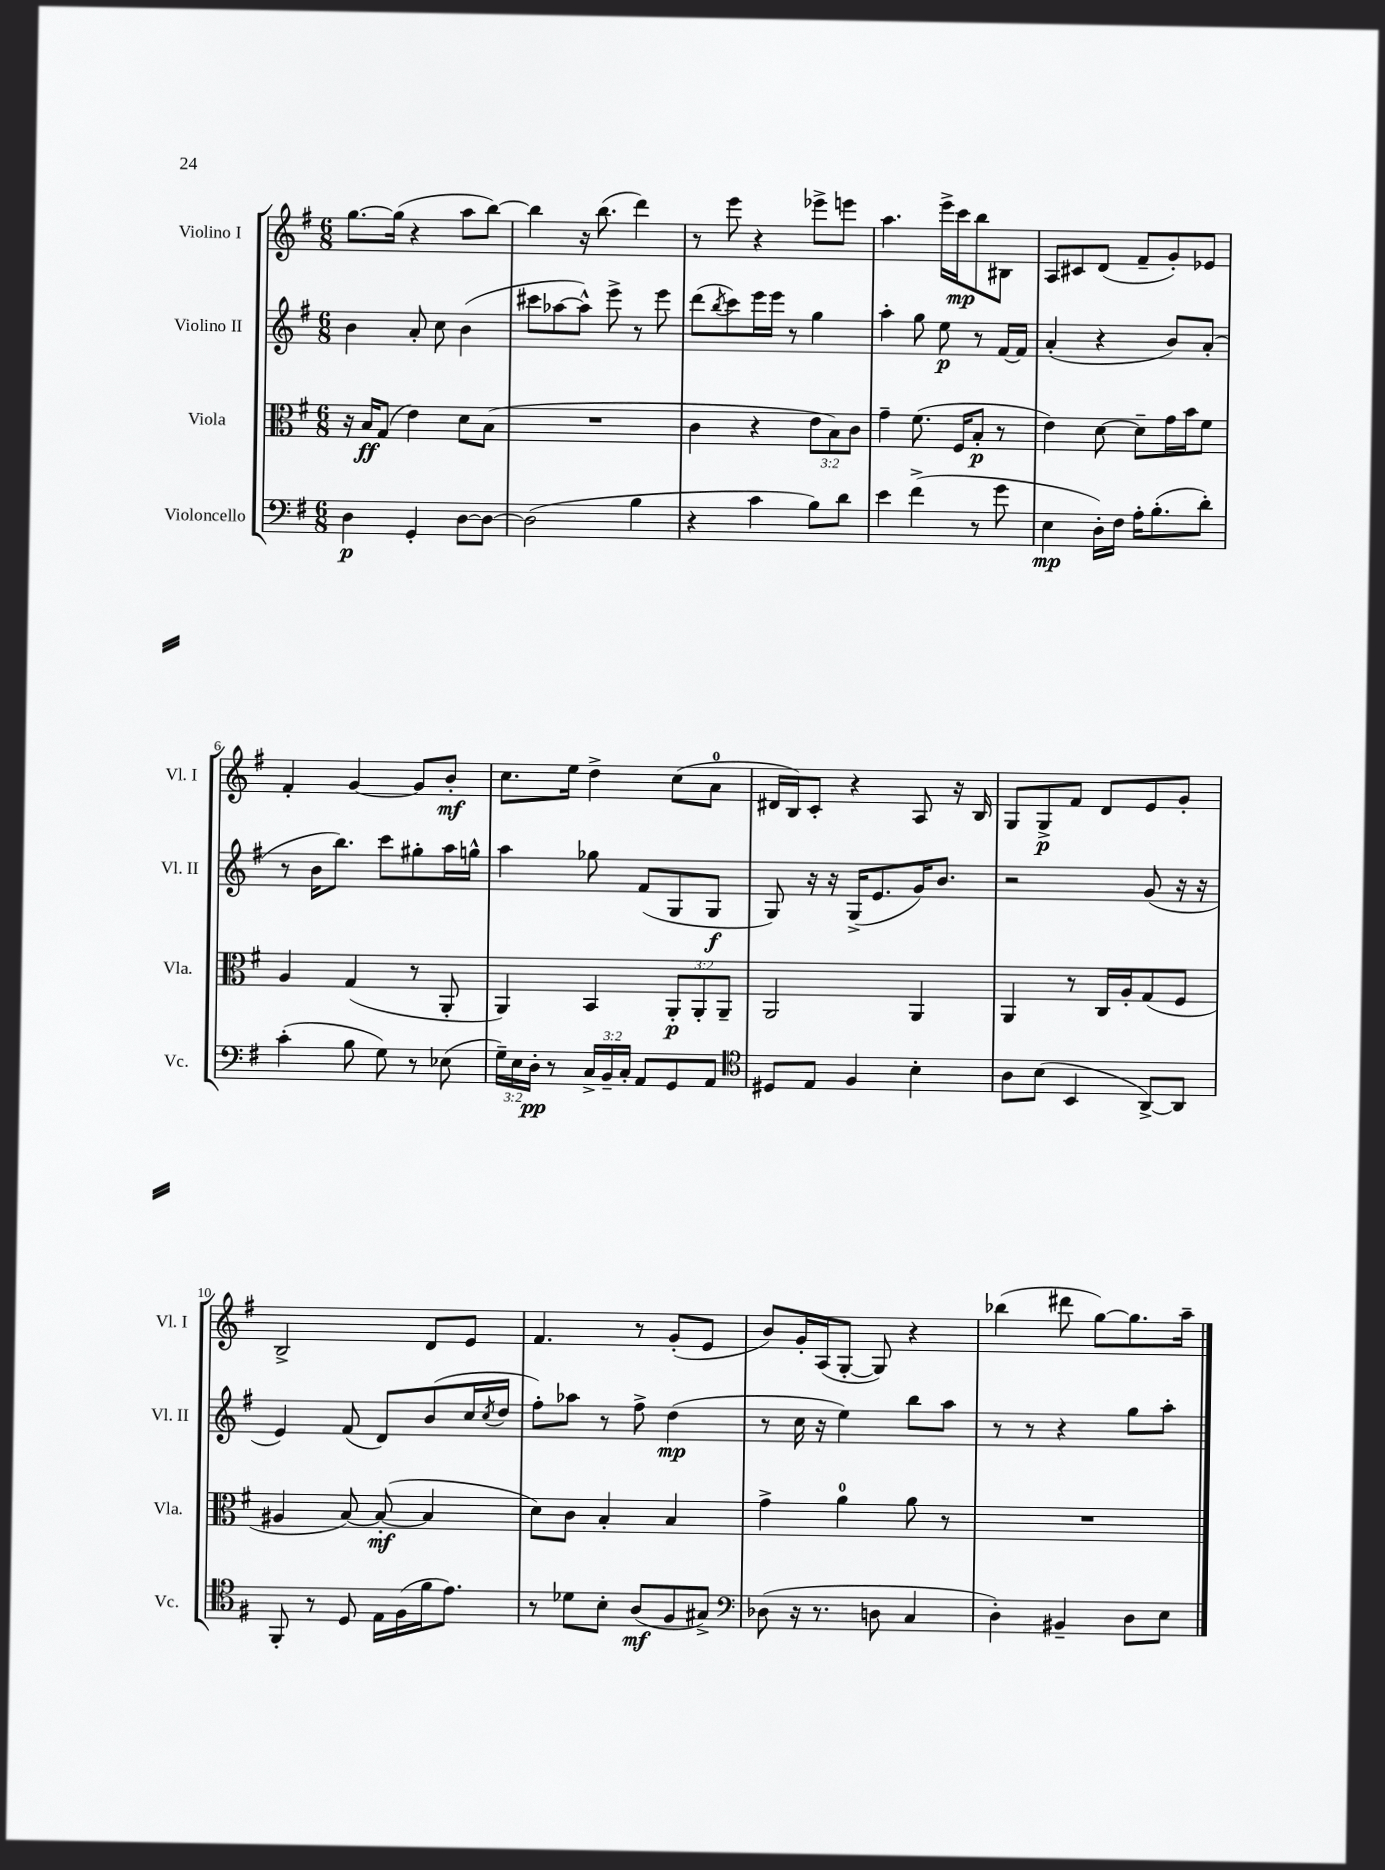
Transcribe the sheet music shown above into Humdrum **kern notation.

**kern	**dynam	**kern	**dynam	**kern	**dynam	**kern	**dynam
*part4	*part4	*part3	*part3	*part2	*part2	*part1	*part1
*staff4	*staff4	*staff3	*staff3	*staff2	*staff2	*staff1	*staff1
*I"Violoncello	*	*I"Viola	*	*I"Violino II	*	*I"Violino I	*
*I'Vc.	*	*I'Vla.	*	*I'Vl. II	*	*I'Vl. I	*
*clefF4	*	*clefC3	*	*clefG2	*	*clefG2	*
*k[f#]	*	*k[f#]	*	*k[f#]	*	*k[f#]	*
*M6/8	*	*M6/8	*	*M6/8	*	*M6/8	*
=1	=1	=1	=1	=1	=1	=1	=1
4D\	p	16r	.	4b\	.	[8.gg\L	.
.	.	16B/KL	ff	.	.	.	.
.	.	(8G/J	.	.	.	.	.
.	.	.	.	.	.	(16gg\Jk]	.
4GG'/	.	4e\)	.	8a'/	.	4r	.
.	.	.	.	8cc\	.	.	.
[8D\L	.	8d\L	.	(4b\	.	8aa\L	.
8D\J_	.	(8B\J	.	.	.	[8bb\J)	.
=2	=2	=2	=2	=2	=2	=2	=2
(2D\]	.	2.r	.	8ccc#X\L	.	4bb\]	.
.	.	.	.	[8aa-X\	.	.	.
.	.	.	.	8aa-^^\J])	.	16r	.
.	.	.	.	.	.	(8.bb\	.
.	.	.	.	8eee^\	.	.	.
4B\	.	.	.	8r	.	4ddd\)	.
.	.	.	.	8eee\	.	.	.
=3	=3	=3	=3	=3	=3	=3	=3
4r	.	4c\	.	(8ddd\L	.	8r	.
.	.	.	.	8qbb/	.	.	.
.	.	.	.	8ccc\)	.	8eee\	.
4c\	.	4r	.	16eee\L	.	4r	.
.	.	.	.	16eee\JJ	.	.	.
.	.	.	.	8r	.	.	.
8B\L)	.	12e\L	.	4gg\	.	8eee-X^\L	.
.	.	12B\)	.	.	.	.	.
8d\J	.	.	.	.	.	8eeen\J	.
.	.	12c\J	.	.	.	.	.
=4	=4	=4	=4	=4	=4	=4	=4
4e\	.	4g~\	.	4aa'\	.	4.aa\	.
(4f#^\	.	(8.f#\	.	8gg\	.	.	.
.	.	.	.	8ee\	p	16eee^\LL	.
.	.	16F#/KL	.	.	.	16ccc\J	mp
8r	.	8B'/J	p	8r	.	8bb\	.
8g\	.	8r	.	[16f#/LL	.	8B#X\J	.
.	.	.	.	16f#/JJ]	.	.	.
=5	=5	=5	=5	=5	=5	=5	=5
4E\	mp	4e\)	.	(4a'/	.	8A/L	.
.	.	.	.	.	.	8c#X/	.
16D'\LL)	.	[8d\	.	4r	.	(8d/J	.
16F#\JJ	.	.	.	.	.	.	.
16A'\KL	.	8d~\L]	.	.	.	8f#~/L	.
(8.B'\	.	.	.	.	.	.	.
.	.	16g\L	.	8b/L)	.	8g'/)	.
.	.	16b\J	.	.	.	.	.
8d'\J)	.	8f#\J	.	(8a'/J	.	8e-X/J	.
!!LO:LB:g=z
=6	=6	=6	=6	=6	=6	=6	=6
(4c'\	.	4A/	.	8r	.	4f#'/	.
.	.	.	.	16b\KL	.	.	.
.	.	.	.	8.bb\J)	.	.	.
8B\	.	(4G/	.	.	.	[4g/	.
8G\)	.	.	.	8ccc\L	.	.	.
8r	.	8r	.	8gg#X'\	.	8g/L]	.
(8E-X\	.	8AA'/	.	16aa\L	.	8b'/J	mf
.	.	.	.	16ggn^^\JJ	.	.	.
=7	=7	=7	=7	=7	=7	=7	=7
24G~\LL)	.	4AA/)	.	4aa\	.	8.cc\L	.
24E\	.	.	.	.	.	.	.
24D'\JJ	pp	.	.	.	.	.	.
8r	.	.	.	.	.	.	.
.	.	.	.	.	.	16ee\Jk	.
24C^/LL	.	4BB/	.	8gg-X\	.	4dd^\	.
24BB~/	.	.	.	.	.	.	.
24C'/JJ	.	.	.	.	.	.	.
8AA/L	.	.	.	(8f#/L	.	.	.
8GG/	.	12AA'/L	p	8G/	.	(8cc\L	.
.	.	12AA'/	.	.	.	.	.
8AA/J	.	.	.	8G/J	f	8a\J	.
.	.	12AA~/J	.	.	.	.	.
=8	=8	=8	=8	=8	=8	=8	=8
*clefC4	*	*	*	*	*	*	*
8D#X/L	.	2AA/	.	8G/)	.	16d#X/LL	.
.	.	.	.	.	.	16B/J)	.
8E/J	.	.	.	16r	.	8c'/J	.
.	.	.	.	16r	.	.	.
4F#/	.	.	.	(16G^/KL	.	4r	.
.	.	.	.	8.e/	.	.	.
4B'\	.	4AA/	.	16g/K)	.	8A/	.
.	.	.	.	8.b/J	.	.	.
.	.	.	.	.	.	16r	.
.	.	.	.	.	.	16B/	.
=9	=9	=9	=9	=9	=9	=9	=9
8A\L	.	4AA/	.	2r	.	8G/L	.
(8B\J	.	.	.	.	.	8G^/	p
4BB/	.	8r	.	.	.	8f#/J	.
.	.	16C/LL	.	.	.	8d/L	.
.	.	16A'/J	.	.	.	.	.
[8AA^/L)	.	(8G/	.	(8g/	.	8e/	.
8AA/J]	.	8F#/J	.	16r	.	8g'/J	.
.	.	.	.	16r	.	.	.
!!LO:LB:g=z
=10	=10	=10	=10	=10	=10	=10	=10
8FF#'/	.	4A#X/	.	4e/)	.	2B^/	.
8r	.	.	.	.	.	.	.
8D/	.	[8B/)	.	(8f#/	.	.	.
16E\LL	.	(8B'/_	mf	8d/L)	.	.	.
(16F#\	.	.	.	.	.	.	.
16f#\J	.	4B/]	.	(8b/	.	8d/L	.
8.e\J)	.	.	.	.	.	.	.
.	.	.	.	16cc/L	.	8e/J	.
.	.	.	.	8qcc/	.	.	.
.	.	.	.	16dd/JJ	.	.	.
=11	=11	=11	=11	=11	=11	=11	=11
8r	.	8d\L)	.	8ff#'\L)	.	4.f#/	.
8d-X\L	.	8c\J	.	8aa-X\J	.	.	.
8B'\J	.	4B'/	.	8r	.	.	.
(8A/L	mf	.	.	8ff#^\	.	8r	.
8F#/	.	4B/	.	(4dd\	mp	(8g'/L	.
8G#X^/J)	.	.	.	.	.	8e/J	.
=12	=12	=12	=12	=12	=12	=12	=12
*clefF4	*	*	*	*	*	*	*
(8D-X\	.	4g^\	.	8r	.	8b/L)	.
16r	.	.	.	16cc\	.	16g'/L	.
8.r	.	.	.	16r	.	(16A/J	.
.	.	4a\	.	4ee\)	.	[8G'/J	.
8Dn\	.	.	.	.	.	8G/])	.
4C/	.	8a\	.	8bb\L	.	4r	.
.	.	8r	.	8aa\J	.	.	.
=13	=13	=13	=13	=13	=13	=13	=13
4D'\)	.	2.r	.	8r	.	(4bb-X\	.
.	.	.	.	8r	.	.	.
4BB#X~/	.	.	.	4r	.	8ddd#X\	.
.	.	.	.	.	.	[8gg\L)	.
8D\L	.	.	.	8gg\L	.	8.gg\]	.
8E\J	.	.	.	8aa'\J	.	.	.
.	.	.	.	.	.	16aa~\Jk	.
==	==	==	==	==	==	==	==
*-	*-	*-	*-	*-	*-	*-	*-
